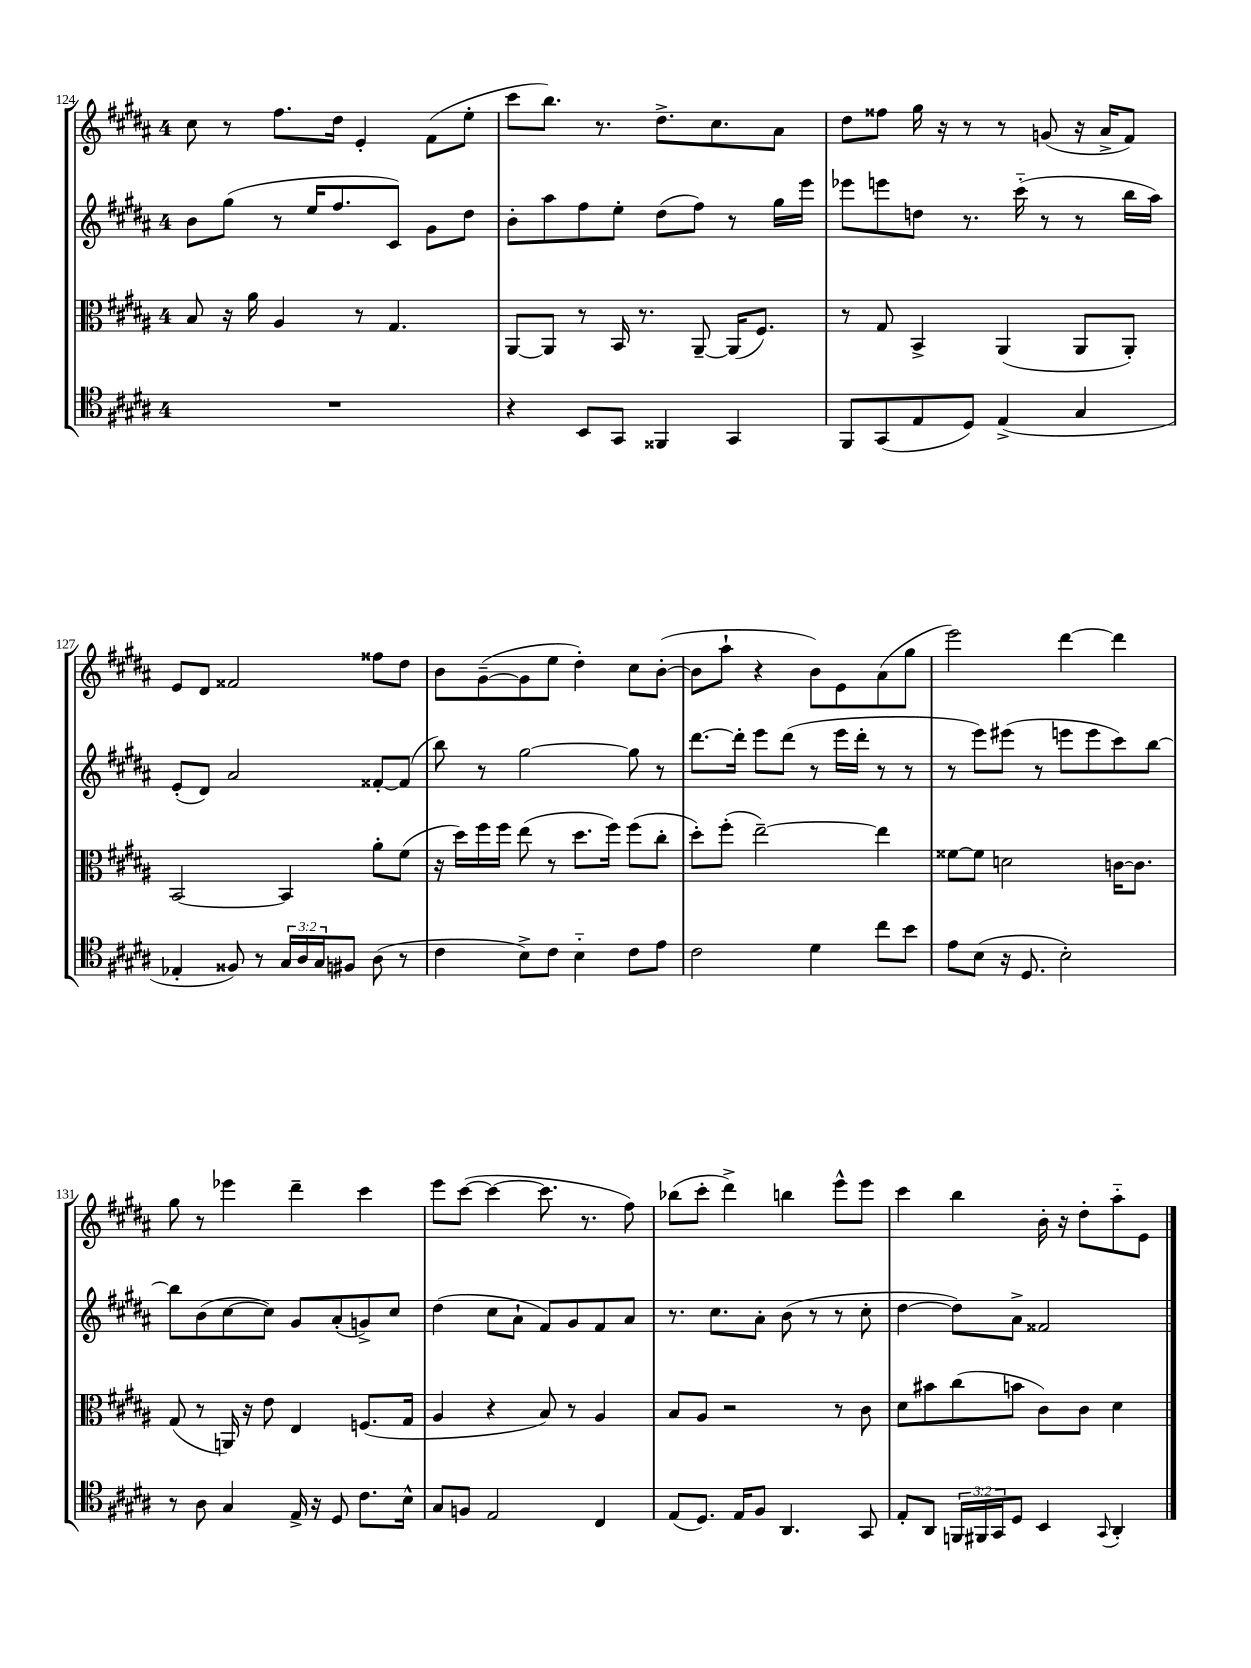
<<
\new StaffGroup <<
\new Staff = "s0" {
    \clef treble \key b \major \once \override Staff.TimeSignature.style = #'single-digit \time 4/4
    cis''8 r8 fis''8. dis''16 e'4-. fis'8( e''8-. |
    cis'''8 b''8.) r8. dis''8.-> cis''8. ais'8 |
    dis''8 fisis''8 gis''16 r16 r8 r8 g'8( r16 ais'16-> fis'8) |
    e'8 dis'8 fisis'2 fisis''8 dis''8 |
    b'8 gis'8~--( gis'8 e''8 dis''4-.) cis''8 b'8~-.( |
    b'8 ais''8-! r4 b'8) e'8 ais'8( gis''8 |
    e'''2) dis'''4~ dis'''4 |
    gis''8 r8 ees'''4 dis'''4-- cis'''4 |
    e'''8 cis'''8~( cis'''4~ cis'''8. r8. fis''8) |
    bes''8( cis'''8-. dis'''4->) b''4 e'''8-^ e'''8 |
    cis'''4 b''4 b'16-. r16 dis''8-. ais''8-_ e'8 \bar "|." |
}
\new Staff = "s1" {
    \clef treble \key b \major \once \override Staff.TimeSignature.style = #'single-digit \time 4/4
    b'8 gis''8( r8 e''16 fis''8. cis'8) gis'8 dis''8 |
    b'8-. ais''8 fis''8 e''8-. dis''8( fis''8) r8 gis''16 e'''16 |
    ees'''8 e'''8 d''8 r8. cis'''16-_( r8 r8 b''16 ais''16) |
    e'8-.( dis'8) ais'2 fisis'8~-. fisis'8( |
    b''8) r8 gis''2~ gis''8 r8 |
    dis'''8.~ dis'''16-. e'''8 dis'''8( r8 e'''16 dis'''16-. r8 r8 |
    r8 e'''8) eis'''8( r8 e'''8 e'''8 cis'''8) b''8~ |
    b''8 b'8( cis''8~ cis''8) gis'8 ais'8-.( g'8->) cis''8 |
    dis''4( cis''8 ais'8-! fis'8) gis'8 fis'8 ais'8 |
    r8. cis''8. ais'8-. b'8( r8 r8 cis''8-. |
    dis''4~ dis''8) ais'8-> fisis'2 \bar "|." |
}
\new Staff = "s2" {
    \clef alto \key b \major \once \override Staff.TimeSignature.style = #'single-digit \time 4/4
    b8 r16 ais'16 ais4 r8 gis4. |
    ais,8~ ais,8 r8 b,16 r8. ais,8~-- ais,16( fis8.) |
    r8 gis8 b,4-> ais,4( ais,8 ais,8-.) |
    b,2~ b,4 ais'8-. fis'8( |
    r16 dis''16) fis''16 fis''16 e''8( r8 dis''8. fis''16) fis''8( cis''8-. |
    dis''8-.) fis''8-.( e''2~--) e''4 |
    fisis'8~ fisis'8 d'2 c'16~ c'8. |
    gis8( r8 a,16) r16 e'8 e4 f8.( gis16 |
    ais4 r4 b8) r8 ais4 |
    b8 ais8 r2 r8 cis'8 |
    dis'8 bis'8 cis''8( b'8 cis'8) cis'8 dis'4 \bar "|." |
}
\new Staff = "s3" {
    \clef tenor \key b \major \once \override Staff.TimeSignature.style = #'single-digit \time 4/4 \override Staff.TupletNumber.text = #tuplet-number::calc-fraction-text
    R1 |
    r4 b,8 gis,8 fisis,4 gis,4 |
    fis,8 gis,8( e8 dis8) e4->( gis4 |
    ees4-. fisis8) r8 \tuplet 3/2 { gis16 ais16 gis16 } fis8 ais8( r8 |
    cis'4 b8->) cis'8 b4-_ cis'8 e'8 |
    cis'2 dis'4 cis''8 b'8 |
    e'8 b8( r16 dis8. b2-.) |
    r8 ais8 gis4 e16-> r16 dis8 cis'8. b16-^ |
    gis8 f8 e2 cis4 |
    e8( dis8.) e16 fis8 ais,4. gis,8 |
    e8-. ais,8 \tuplet 3/2 { f,16 fis,16 gis,16 } dis8 b,4 \appoggiatura { gis,8 } ais,4-. \bar "|." |
}
>>
>>
\layout { \context { \Score currentBarNumber = #124 } }
